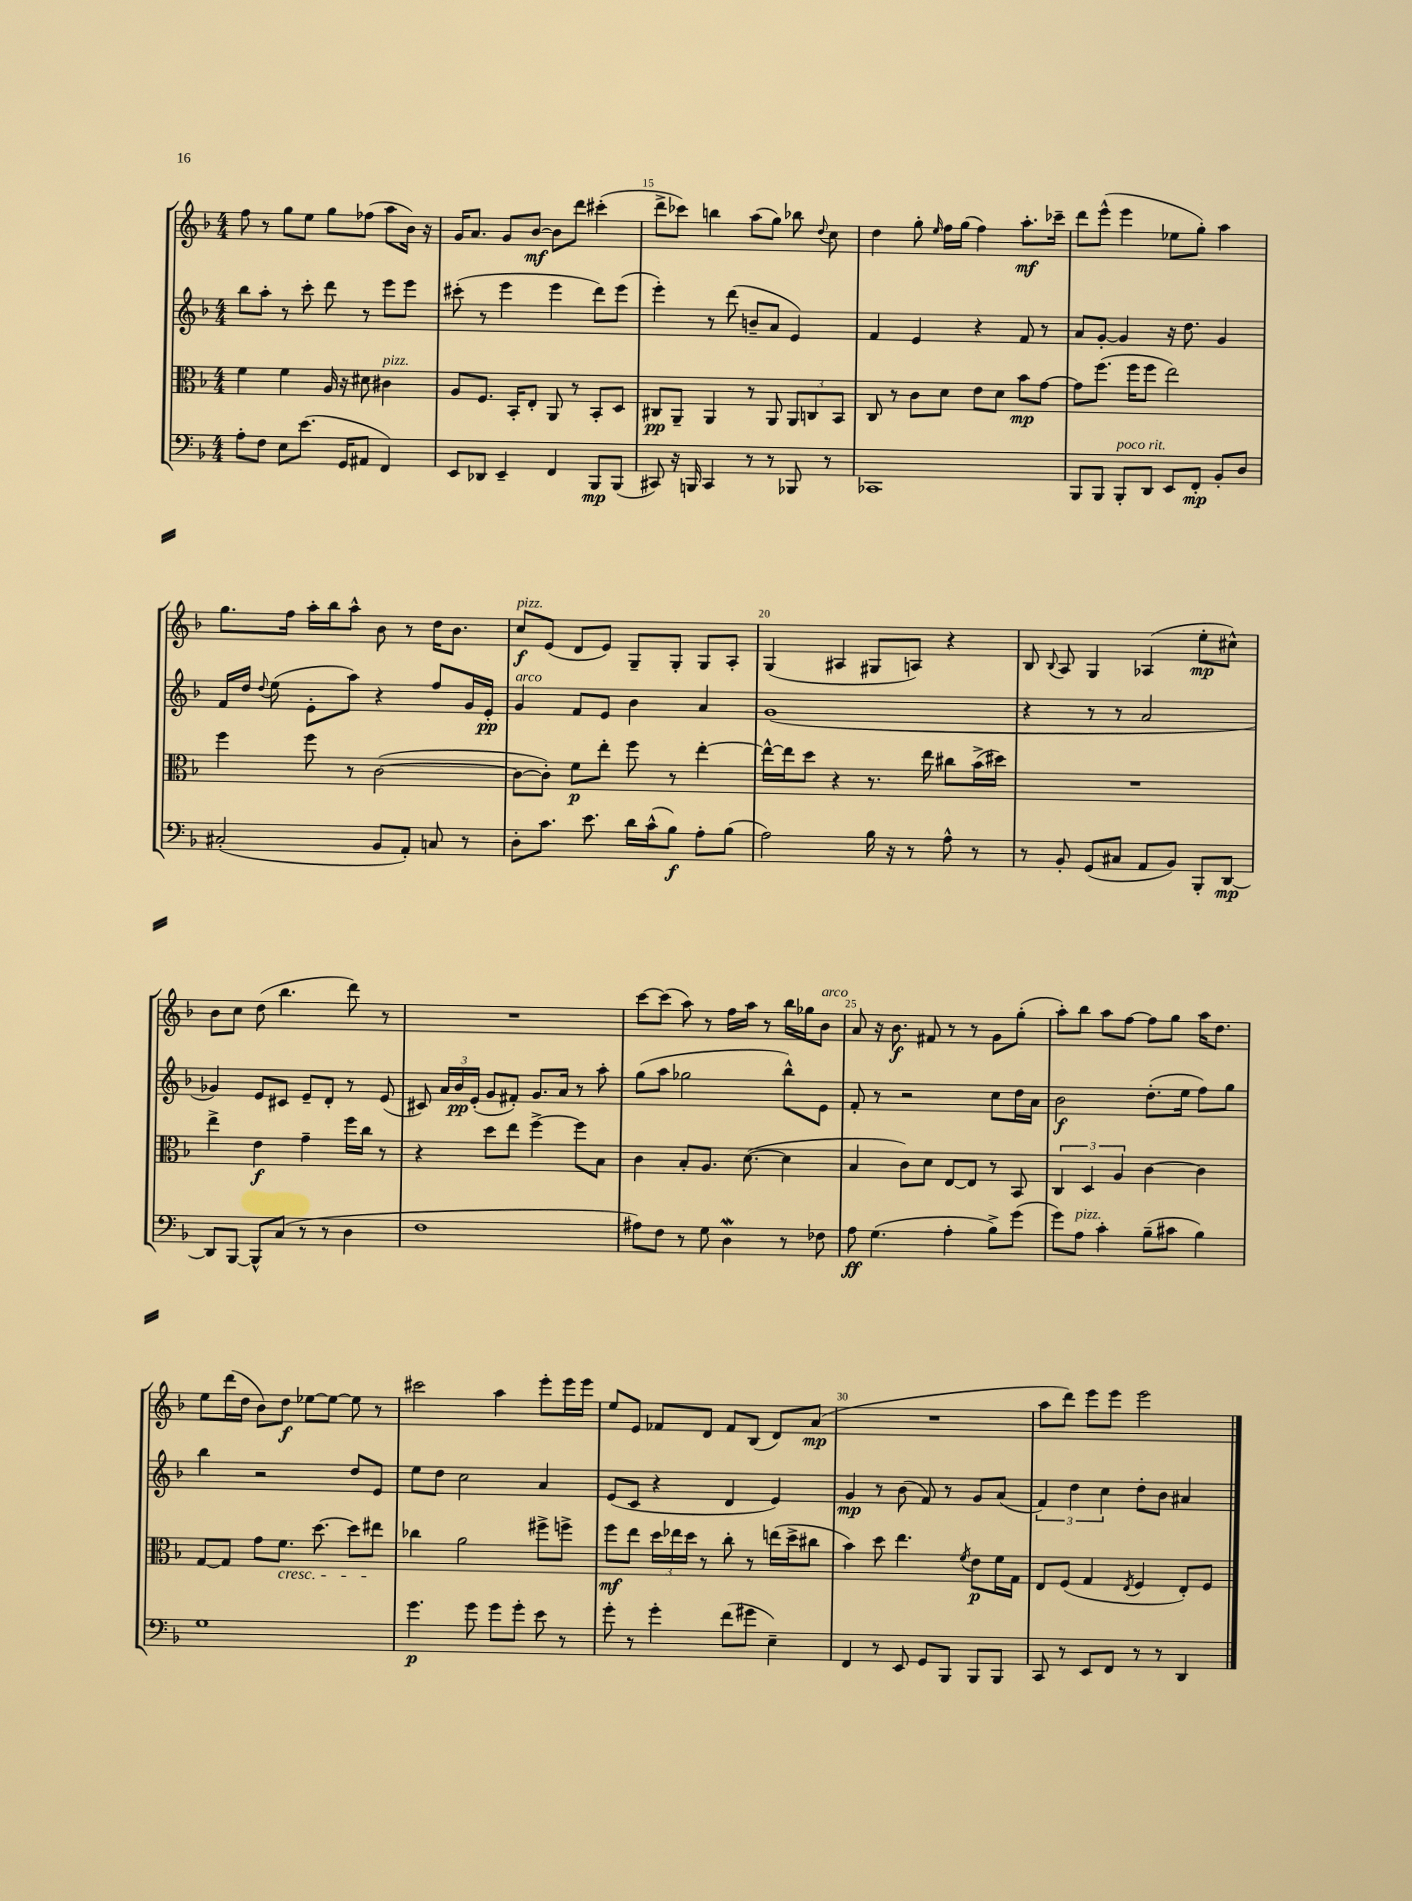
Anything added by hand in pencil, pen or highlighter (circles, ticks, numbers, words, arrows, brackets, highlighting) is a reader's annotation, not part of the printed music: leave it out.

**kern	**dynam	**kern	**dynam	**kern	**dynam	**kern	**dynam
*part4	*part4	*part3	*part3	*part2	*part2	*part1	*part1
*staff4	*staff4	*staff3	*staff3	*staff2	*staff2	*staff1	*staff1
*clefF4	*	*clefC3	*	*clefG2	*	*clefG2	*
*k[b-]	*	*k[b-]	*	*k[b-]	*	*k[b-]	*
*M4/4	*	*M4/4	*	*M4/4	*	*M4/4	*
=13	=13	=13	=13	=13	=13	=13	=13
8A'\L	.	4f\	.	8bb-\L	.	8ff\	.
8F\J	.	.	.	8aa'\J	.	8r	.
8E\L	.	4f\	.	8r	.	8gg\L	.
(8.e\J	.	.	.	8ccc'\	.	8ee\J	.
.	.	16A/	.	8ddd\	.	8gg\L	.
16GG/KL	.	16r	.	.	.	.	.
8AA#X/J	.	8d#X\	.	8r	.	(8ff-X\J	.
!	!	!LO:TX:a:i:t=pizz.	!	!	!	!	!
4FF/)	.	4c#X\	.	8eee\L	.	8aa\L	.
.	.	.	.	8eee\J	.	16b-\Jk)	.
.	.	.	.	.	.	16r	.
=14	=14	=14	=14	=14	=14	=14	=14
8EE/L	.	8A/L	.	(8ccc#X'\	.	16g/KL	.
.	.	.	.	.	.	8.a/J	.
8DD-X/J	.	8.F/J	.	8r	.	.	.
4EE~/	.	.	.	4eee\	.	8g/L	.
.	.	16BB-'/KL	.	.	.	.	.
.	.	8E'/J	.	.	.	[8b-/J	mf
4FF/	.	8AA/	.	4eee\	.	8b-\L]	.
.	.	8r	.	.	.	8ddd\J	.
8BBB-/L	mp	8BB-'/L	.	8ddd\L)	.	(4ccc#X'\	.
(8BBB-/J	.	8D/J	.	(8eee\J	.	.	.
=15	=15	=15	=15	=15	=15	=15	=15
8CC#X/)	.	8C#X/L	pp	4eee'\)	.	8ddd^\L	.
16r	.	8AA~/J	.	.	.	8ccc-X\J)	.
16BBBn/	.	.	.	.	.	.	.
4CC#/	.	4AA/	.	8r	.	4bbn\	.
.	.	.	.	(8ddd\	.	.	.
8r	.	8r	.	8bn~/L	.	(8aa\L	.
8r	.	8AA/	.	8a/J	.	8gg\J)	.
8BBB-X/	.	12AA/L	.	4e/)	.	8bb-X\	.
.	.	12Cn/	.	.	.	.	.
.	.	.	.	.	.	8qqdd/	.
8r	.	.	.	.	.	8cc\	.
.	.	12BB-/J	.	.	.	.	.
=16	=16	=16	=16	=16	=16	=16	=16
1CC-X	.	8C/	.	4f/	.	4dd\	.
.	.	8r	.	.	.	.	.
.	.	8c\L	.	4e/	.	8gg'\	.
.	.	.	.	.	.	16qqee/	.
.	.	8d\J	.	.	.	16ff\LL	.
.	.	.	.	.	.	(16gg\JJ	.
.	.	8e\L	.	4r	.	4ff\)	.
.	.	8d\J	.	.	.	.	.
.	.	8b-\L	mp	8f/	.	8.aa'\L	mf
.	.	[8g\J	.	8r	.	.	.
.	.	.	.	.	.	16ccc-X~\Jk	.
=17	=17	=17	=17	=17	=17	=17	=17
8BBB-/L	.	8g\L]	.	8a/L	.	8ddd\L	.
8BBB-/J	.	(8.ff\J	.	[8g'/J	.	(8eee^^\J	.
!LO:TX:a:i:t=poco rit.	!	!	!	!	!	!	!
8BBB-'/L	.	.	.	4g/]	.	4eee\	.
.	.	16ff\KL	.	.	.	.	.
8DD/J	.	8ff\J	.	.	.	.	.
8EE/L	.	2ee\)	.	16r	.	8ee-X\L	.
.	.	.	.	8.dd\	.	.	.
8FF'/J	mp	.	.	.	.	8gg'\J)	.
8BB-'/L	.	.	.	4g/	.	4aa\	.
8D/J	.	.	.	.	.	.	.
!!LO:LB:g=z
=18	=18	=18	=18	=18	=18	=18	=18
(2C#X'/	.	4ff\	.	16f/LL	.	8.gg\L	.
.	.	.	.	16dd/JJ	.	.	.
.	.	.	.	8qqdd/	.	.	.
.	.	.	.	(8ee\	.	.	.
.	.	.	.	.	.	16ff\Jk	.
.	.	8ff\	.	8e'\L	.	16aa'\LL	.
.	.	.	.	.	.	16bb-\J	.
.	.	8r	.	8aa\J)	.	8aa^^\J	.
8BB-/L	.	([2c\	.	4r	.	8b-\	.
8AA'/J)	.	.	.	.	.	8r	.
8Cn/	.	.	.	8ff/L	.	16dd\KL	.
.	.	.	.	.	.	8.b-\J	.
8r	.	.	.	16g/L	.	.	.
.	.	.	.	16e'/JJ	pp	.	.
=19	=19	=19	=19	=19	=19	=19	=19
!	!	!	!	!	!	!LO:TX:a:i:t=pizz.	!
!	!	!	!	!LO:TX:a:i:t=arco	!	!	!
8D'\L	.	8c\L_	.	4g/	.	8cc/L	f
8.c\J	.	8c'\J])	.	.	.	(8e/J	.
.	.	8f\L	p	8f/L	.	8d/L	.
8.e\	.	.	.	.	.	.	.
.	.	8ee'\J	.	8e/J	.	8e/J)	.
16d\LL	.	8ff\	.	4b-\	.	8G~/L	.
(16c^^\J	.	.	.	.	.	.	.
8B-\J)	f	8r	.	.	.	8G'/J	.
8A'\L	.	[4ee'\	.	4a/	.	8G/L	.
(8B-\J	.	.	.	.	.	8A'/J	.
=20	=20	=20	=20	=20	=20	=20	=20
2A\)	.	16ee^^\LL_	.	(1g	.	(4G/	.
.	.	16ee\J]	.	.	.	.	.
.	.	8dd\J	.	.	.	.	.
.	.	4r	.	.	.	4A#X/	.
16B-\	.	8.r	.	.	.	8G#X/L	.
16r	.	.	.	.	.	.	.
8r	.	.	.	.	.	8An/J)	.
.	.	16ee\	.	.	.	.	.
8A^^\	.	8cc#X\L	.	.	.	4r	.
8r	.	(16b-^\L	.	.	.	.	.
.	.	16dd#X\JJ)	.	.	.	.	.
=21	=21	=21	=21	=21	=21	=21	=21
8r	.	1r	.	4r	.	8B-/	.
.	.	.	.	.	.	8qqB-/	.
8BB-'/	.	.	.	.	.	8A/	.
(8GG/L	.	.	.	8r	.	4G/	.
8C#X/J	.	.	.	8r	.	.	.
8AA/L	.	.	.	2a/	.	(4A-X/	.
8BB-/J)	.	.	.	.	.	.	.
8BBB-'/L	.	.	.	.	.	8ee'\L	mp
[8DD/J	mp	.	.	.	.	8cc#X^^\J)	.
!!LO:LB:g=z
=22	=22	=22	=22	=22	=22	=22	=22
8DD/L]	.	4ee^\	.	4g-X/)	.	8b-\L	.
[8BBB-/J	.	.	.	.	.	8cc\J	.
8BBB-^^/L]	.	4e\	f	8e/L	.	(8dd\	.
(8C/J	.	.	.	8c#X/J	.	4.bb-\	.
8r	.	4g~\	.	8e~/L	.	.	.
8r	.	.	.	8d'/J	.	.	.
4D\	.	16ff\LL	.	8r	.	8ddd\)	.
.	.	16cc\JJ	.	.	.	.	.
.	.	8r	.	(8e/	.	8r	.
=23	=23	=23	=23	=23	=23	=23	=23
1F	.	4r	.	8c#X/)	.	1r	.
.	.	.	.	24a/LL	.	.	.
.	.	.	.	24b-/	pp	.	.
.	.	.	.	(24e'/JJ	.	.	.
.	.	8dd\L	.	8g/L	.	.	.
.	.	8ee\J	.	8f#X'/J)	.	.	.
.	.	[4ff^\	.	8.g/L	.	.	.
.	.	.	.	16a/Jk	.	.	.
.	.	8ff\L]	.	8r	.	.	.
.	.	8B-\J	.	8aa'\	.	.	.
=24	=24	=24	=24	=24	=24	=24	=24
8A#X\L)	.	4c\	.	(8gg\L	.	[8ccc\L	.
8F\J	.	.	.	8aa\J	.	(8ccc\J]	.
8r	.	8B-'/L	.	2gg-X\	.	8aa\)	.
8G\	.	8.A/J	.	.	.	8r	.
4DW\	.	.	.	.	.	16ff\LL	.
.	.	([8.d\	.	.	.	16aa\JJ	.
.	.	.	.	.	.	8r	.
8r	.	4d\]	.	8bb-^^\L)	.	16bb-\LL	.
.	.	.	.	.	.	16gg-X\J	.
!	!	!	!	!	!	!LO:TX:a:i:t=arco	!
8F-X\	.	.	.	8e\J	.	8b-\J	.
=25	=25	=25	=25	=25	=25	=25	=25
8A\	ff	4B-/	.	8f'/	.	8a/	.
(4.G\	.	.	.	8r	.	16r	.
.	.	.	.	.	.	8.b-\	f
.	.	8c\L)	.	2r	.	.	.
.	.	8d\J	.	.	.	8f#X/	.
4A'\	.	[8E/L	.	.	.	8r	.
.	.	8E/J]	.	.	.	8r	.
8B-^\L)	.	8r	.	8cc\L	.	8g\L	.
(8g\J	.	8BB-/	.	16dd\L	.	(8gg'\J	.
.	.	.	.	16a\JJ	.	.	.
=26	=26	=26	=26	=26	=26	=26	=26
8g\L)	.	6C/	.	2b-\	f	8aa'\L)	.
!LO:TX:a:i:t=pizz.	!	!	!	!	!	!	!
8A\J	.	.	.	.	.	8bb-\J	.
.	.	6D/	.	.	.	.	.
4c'\	.	.	.	.	.	8aa\L	.
.	.	6A/	.	.	.	.	.
.	.	.	.	.	.	[8ff\J	.
(8B-~\L	.	[4c\	.	(8.dd'\L	.	8ff\L]	.
8c#X\J	.	.	.	.	.	8gg\J	.
.	.	.	.	16ee\Jk	.	.	.
4B-\)	.	4c\]	.	8ff\L)	.	16aa\KL	.
.	.	.	.	.	.	8.dd\J	.
.	.	.	.	8gg\J	.	.	.
!!LO:LB:g=z
=27	=27	=27	=27	=27	=27	=27	=27
1G	.	[8G/L	.	4bb-\	.	8ee\L	.
.	.	8G/J]	.	.	.	(16ddd\L	.
.	.	.	.	.	.	16dd\JJ	.
.	.	8g\L	.	2r	.	8b-\L)	.
!	!	!LO:TX:b:i:t=cresc.	!	!	!	!	!
.	.	8.f\J	.	.	.	8dd\J	f
.	.	.	.	.	.	[8ee-X\L	.
.	.	[8.dd\	.	.	.	.	.
.	.	.	.	.	.	8ee-\J_	.
.	.	8dd\L]	.	8dd/L	.	8ee-\]	.
.	.	8ee#X\J	.	8e/J	.	8r	.
=28	=28	=28	=28	=28	=28	=28	=28
4.g\	p	4cc-X\	.	8ee\L	.	2ccc#X\	.
.	.	.	.	8dd\J	.	.	.
.	.	2a\	.	2cc\	.	.	.
8g\	.	.	.	.	.	.	.
8g\L	.	.	.	.	.	4aa\	.
8g'\J	.	.	.	.	.	.	.
8e\	.	8ff#X^\L	.	4a/	.	8eee'\L	.
8r	.	8ffn^\J	.	.	.	16eee\L	.
.	.	.	.	.	.	16eee\JJ	.
=29	=29	=29	=29	=29	=29	=29	=29
8g'\	.	8ff\L	mf	(8e/L	.	8ee/L	.
8r	.	8ee\J	.	8c/J	.	8e/J	.
4g'\	.	24dd\LL	.	4r	.	8f-X/L	.
.	.	24ee-X\	.	.	.	.	.
.	.	24dd\JJ	.	.	.	.	.
.	.	8r	.	.	.	8d/J	.
(8f\L	.	8cc'\	.	4d/	.	8f-/L	.
8g#X\J	.	8r	.	.	.	(8B-/J	.
4E~\)	.	(16een\LL	.	4e/)	.	8d/L)	.
.	.	16dd^\J	.	.	.	.	.
.	.	8cc#X\J	.	.	.	(8a/J	mp
=30	=30	=30	=30	=30	=30	=30	=30
4FF/	.	4b-\)	.	4g/	mp	1r	.
8r	.	8dd\	.	8r	.	.	.
8EE/	.	4.ee\	.	(8b-\	.	.	.
8GG/L	.	.	.	8f/)	.	.	.
8BBB-/J	.	.	.	8r	.	.	.
.	.	8qf/	.	.	.	.	.
8BBB-/L	.	8e\L	p	8g/L	.	.	.
8BBB-/J	.	16f\L	.	(8a/J	.	.	.
.	.	16G\JJ	.	.	.	.	.
=31	=31	=31	=31	=31	=31	=31	=31
8CC/	.	8E/L	.	6f/)	.	8aa\L	.
8r	.	(8F/J	.	.	.	8ddd\J)	.
.	.	.	.	6dd\	.	.	.
8EE/L	.	4G/	.	.	.	8eee\L	.
.	.	.	.	6cc\	.	.	.
8FF/J	.	.	.	.	.	8eee\J	.
.	.	8qE/	.	.	.	.	.
8r	.	4F/	.	8dd'\L	.	2eee\	.
8r	.	.	.	8b-\J	.	.	.
4DD/	.	8E'/L)	.	4a#X/	.	.	.
.	.	8F/J	.	.	.	.	.
==	==	==	==	==	==	==	==
*-	*-	*-	*-	*-	*-	*-	*-
